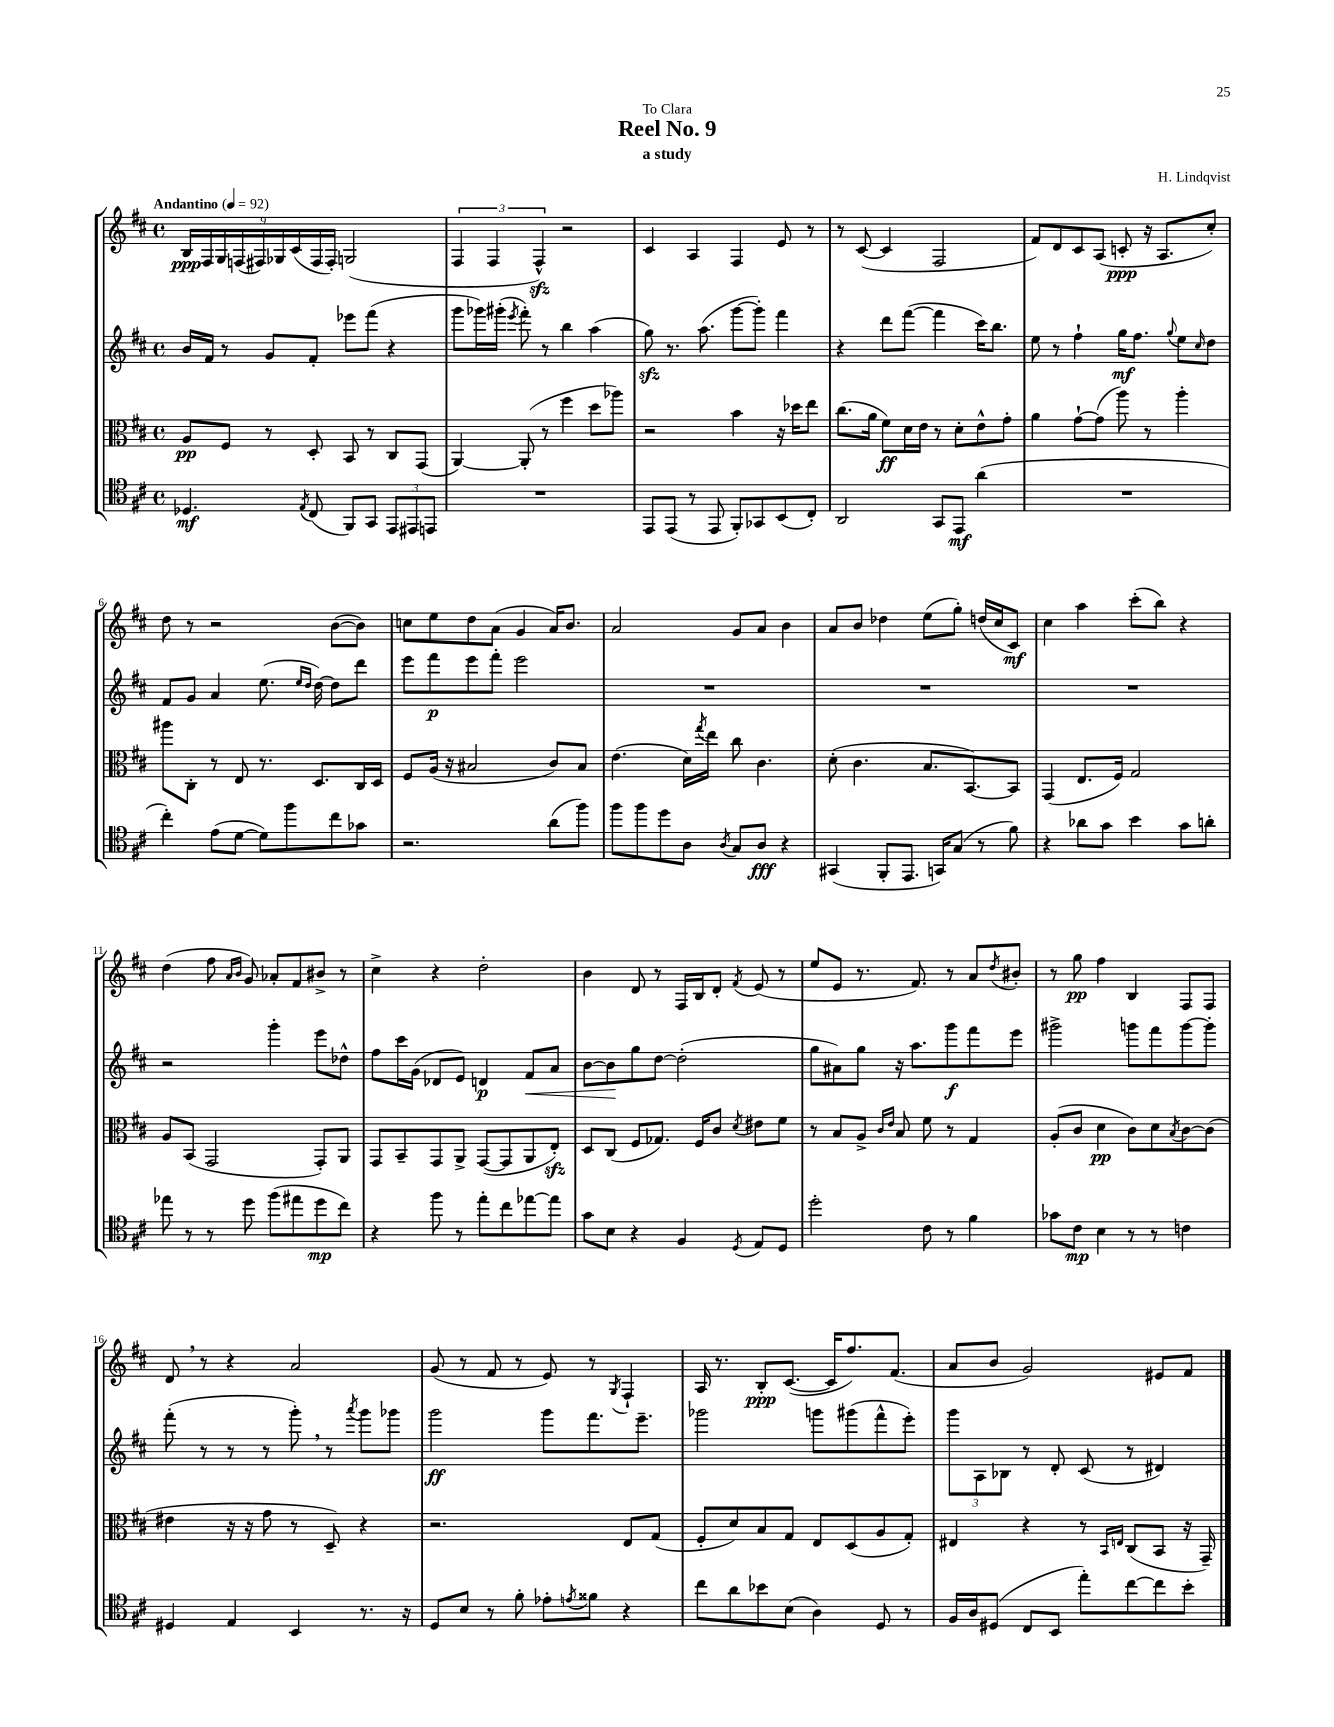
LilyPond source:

\header { title = "Reel No. 9" composer = "H. Lindqvist" subtitle = "a study" dedication = "To Clara" }
<<
\new StaffGroup <<
\new Staff = "s0" {
    \clef treble \key d \major \defaultTimeSignature \time 4/4 \tempo "Andantino" 4 = 92
    \tuplet 9/8 { b16\ppp fis16 g16 f16( fis16) ges16 cis'16( fis16 fis16-.) } g2( |
    \tuplet 3/2 { fis4 fis4 fis4-^\sfz) } r2 |
    cis'4 a4 fis4 e'8 r8 |
    r8 cis'8~( cis'4 fis2 |
    fis'8) d'8 cis'8 a8( c'8-.\ppp r16 a8. cis''8-.) |
    d''8 r8 r2 b'8~( b'8) |
    c''8 e''8 d''8 a'8( g'4 a'16) b'8. |
    a'2 g'8 a'8 b'4 |
    a'8 b'8 des''4 e''8( g''8-.) d''16( cis''16 cis'8\mf) |
    cis''4 a''4 cis'''8-.( b''8) r4 |
    d''4( fis''8 \grace { a'16 b'16 } g'8) aes'8-. fis'8 bis'8-> r8 |
    cis''4-> r4 d''2-. |
    b'4 d'8 r8 fis16 b16 d'8-. \acciaccatura { fis'8 } e'8( r8 |
    e''8 e'8 r8. fis'8.) r8 a'8 \acciaccatura { d''8 } bis'8-. |
    r8 g''8\pp fis''4 b4 fis8 fis8 |
    d'8 \breathe r8 r4 a'2 |
    g'8( r8 fis'8 r8 e'8) r8 \acciaccatura { g8 } fis4-! |
    a16 r8. b8-.\ppp cis'8.~( cis'16 fis''8.) fis'8.( |
    a'8 b'8 g'2) eis'8 fis'8 \bar "|." |
}
\new Staff = "s1" {
    \clef treble \key d \major \defaultTimeSignature \time 4/4
    b'16 fis'16 r8 g'8 fis'8-. ees'''8 fis'''8( r4 |
    g'''8 ges'''16) gis'''16-.( \acciaccatura { e'''8 } fis'''8-.) r8 b''4 a''4( |
    g''8\sfz) r8. a''8.( g'''8~ g'''8-.) fis'''4 |
    r4 d'''8 fis'''8~( fis'''4 cis'''16) b''8. |
    e''8 r8 fis''4-! g''16\mf fis''8. \appoggiatura { g''8 } e''8 \grace { cis''16 } d''8 |
    fis'8 g'8 a'4 e''8.( \grace { e''16 d''16 } d''16~) d''8 d'''8 |
    e'''8 fis'''8\p e'''8 fis'''8-. e'''2 |
    R1 |
    R1 |
    R1 |
    r2 g'''4-. e'''8 des''8-^ |
    fis''8 cis'''16 g'16( des'8 e'8) d'4\p fis'8\< a'8 |
    b'8~ b'8\! g''8 d''8~ d''2-.( |
    g''8 ais'8) g''8 r16 a''8. g'''8\f fis'''8 e'''8 |
    gis'''2-> g'''8 fis'''8 g'''8~ g'''8-. |
    fis'''8-.( r8 r8 r8 g'''8-.) \breathe r8 \acciaccatura { a'''8 } g'''8 ges'''8 |
    g'''2\ff g'''8 fis'''8. e'''8.-- |
    ges'''2 g'''8 gis'''8( fis'''8-^ e'''8-.) |
    \tuplet 3/2 { g'''8 a8 bes8 } r8 d'8-. cis'8( r8 dis'4) \bar "|." |
}
\new Staff = "s2" {
    \clef alto \key d \major \defaultTimeSignature \time 4/4
    a8\pp fis8 r8 d8-. b,8 r8 cis8 g,8( |
    a,4~) a,8-.( r8 fis''4 d''8 aes''8) |
    r2 b'4 r16 des''16 e''8 |
    cis''8.( a'16 fis'8\ff) d'16 e'16 r8 d'8-. e'8-^ g'8-. |
    a'4 g'8~-! g'8( a''8) r8 a''4-. |
    ais''8 cis8-. r8 e8 r8. d8. cis16 d16 |
    fis8 a16( r16 bis2 cis'8) bis8 |
    e'4.( d'16) \acciaccatura { g''8 } e''16 cis''8 cis'4. |
    d'8-.( cis'4. b8. b,8.~) b,8 |
    g,4( e8. fis16) g2 |
    a8 b,8( g,2 g,8-.) a,8 |
    g,8 b,8-- g,8 a,8-> g,8~( g,8 a,8 e8-.\sfz) |
    d8 cis8( fis8 ges8.) fis16 cis'8 \acciaccatura { d'8 } eis'8 fis'8 |
    r8 b8 a8-> \grace { cis'16 e'16 } b8 fis'8 r8 g4 |
    a8-.( cis'8 d'4\pp cis'8) d'8 \acciaccatura { b8 } cis'8~ cis'8( |
    eis'4 r16 r16 g'8 r8 d8--) r4 |
    r2. e8 g8( |
    fis8-. d'8) b8 g8 e8 d8( a8 g8-.) |
    eis4 r4 r8 \grace { b,16 e16 } cis8( b,8 r16 g,16--) \bar "|." |
}
\new Staff = "s3" {
    \clef tenor \key d \major \defaultTimeSignature \time 4/4
    des4.\mf \acciaccatura { e8 } cis8( fis,8) g,8 \tuplet 3/2 { e,8 eis,8 e,8 } |
    R1 |
    e,8 e,8( r8 e,8 fis,8-.) ges,8 b,8( cis8-.) |
    a,2 g,8 e,8\mf a'4( |
    R1 |
    cis''4-.) e'8( d'8~ d'8) fis''8 cis''8 ges'8 |
    r2. a'8( fis''8) |
    fis''8 fis''8 d''8 a8 \acciaccatura { a8 } g8 a8\fff r4 |
    gis,4( fis,8-. e,8. g,16) g8( r8 fis'8) |
    r4 aes'8 g'8 b'4 g'8 a'8-. |
    ees''8 r8 r8 d''8 fis''8( eis''8 d''8\mp cis''8) |
    r4 fis''8 r8 e''8-. cis''8 ees''8~ ees''8 |
    g'8 b8 r4 fis4 \acciaccatura { d8 } e8 d8 |
    d''2-. cis'8 r8 fis'4 |
    ges'8 cis'8\mp b4 r8 r8 c'4 |
    dis4 e4 b,4 r8. r16 |
    d8 b8 r8 fis'8-. ees'8-. \acciaccatura { e'8 } fisis'8 r4 |
    cis''8 a'8 bes'8 b8( a4) d8 r8 |
    fis16 a16 dis8( cis8 b,8 e''8-.) cis''8~ cis''8 b'8-. \bar "|." |
}
>>
>>
